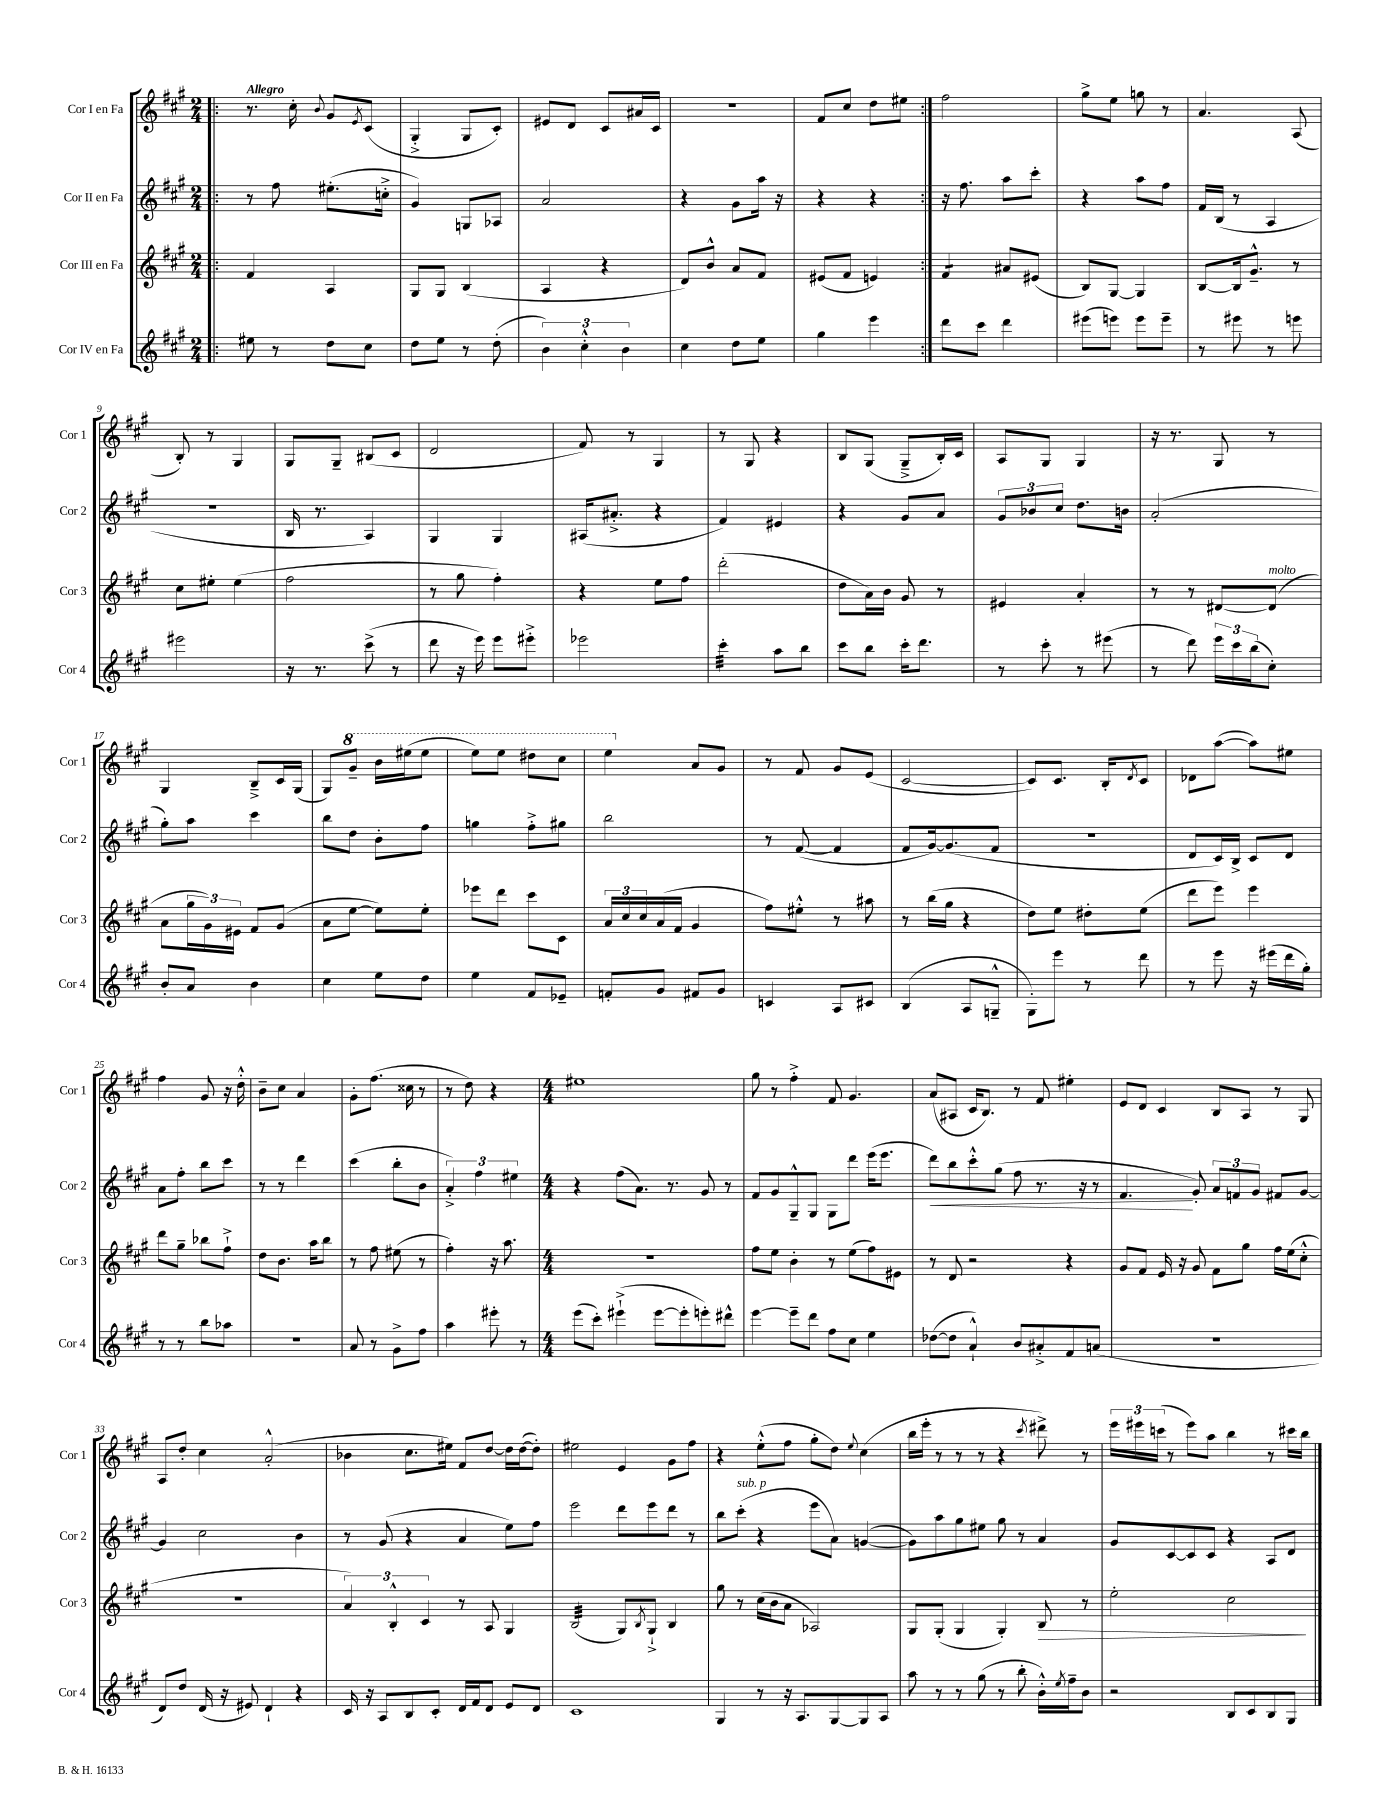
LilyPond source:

<<
\new StaffGroup <<
\new Staff = "s0" \with { instrumentName = "Cor I en Fa" shortInstrumentName = "Cor 1" } {
    \clef treble \key a \major \numericTimeSignature \time 2/4 \tempo "Allegro"
    \repeat volta 2 { \bar ".|:" r8. cis''16-. \appoggiatura { b'8 } gis'8 \acciaccatura { e'8 } cis'8( |
    gis4-.-> gis8 cis'8-.) |
    eis'8 d'8 cis'8 ais'16 cis'16 |
    r2 |
    fis'8 cis''8 d''8 eis''8 | }
    fis''2 |
    gis''8-> e''8 g''8 r8 |
    a'4. a8( |
    b8-.) r8 gis4 |
    gis8 gis8-- bis8( cis'8 |
    d'2 |
    fis'8) r8 gis4 |
    r8 gis8 r4 |
    b8 gis8( gis8---> b16-.) cis'16 |
    a8 gis8 gis4 |
    r16 r8. gis8 r8 |
    gis4 b8---> cis'16 gis16( |
    gis8) \ottava #1 gis''8-- b''16 eis'''16( eis'''8 |
    e'''8) e'''8 dis'''8 cis'''8 |
    e'''4 \ottava #0 a'8 gis'8 |
    r8 fis'8 gis'8 e'8( |
    cis'2~ |
    cis'8) cis'8. b16-. \acciaccatura { d'8 } cis'8 |
    des'8 a''8~( a''8) eis''8 |
    fis''4 gis'8 r16 d''16-.-^ |
    b'8-- cis''8 a'4 |
    gis'8-. fis''8.( cisis''16 r8 |
    r8 d''8) r4 |
    \numericTimeSignature \time 4/4 eis''1 |
    gis''8 r8 fis''4-.-> fis'8 gis'4. |
    a'8( ais8 cis'16 b8.) r8 fis'8 eis''4-. |
    e'8 d'8 cis'4 b8 a8 r8 gis8 |
    a8 d''8-. cis''4 a'2-.-^( |
    bes'4 cis''8. eis''16) fis'8 d''8~ d''16 d''16~( d''8-.) |
    eis''2 e'4 gis'8 fis''8 |
    r4 e''8-.-^( fis''8 gis''8-. d''8) \appoggiatura { e''8 } cis''4( |
    b''16 e'''16-. r8 r8 r8 r4 \acciaccatura { cis'''8 } dis'''8->) r8 |
    \tuplet 3/2 { e'''16 eis'''16 c'''16( } r8 eis'''8) a''8 b''4 r8 cis'''16 b''16 \bar "|." |
}
\new Staff = "s1" \with { instrumentName = "Cor II en Fa" shortInstrumentName = "Cor 2" } {
    \clef treble \key a \major \numericTimeSignature \time 2/4
    \repeat volta 2 { \bar ".|:" r8 fis''8 eis''8.-.( c''16-.-> |
    gis'4) g8 aes8 |
    a'2 |
    r4 gis'8 a''16 r16 |
    r4 r4 | }
    r16 fis''8. a''8 cis'''8-. |
    r4 a''8 fis''8 |
    fis'16 b16( r8 a4 |
    R2 |
    b16 r8. a4) |
    gis4 gis4 |
    ais16( ais'8.-.-> r4 |
    fis'4) eis'4 |
    r4 gis'8 a'8 |
    \tuplet 3/2 { gis'8 bes'8 cis''8 } d''8. b'16 |
    a'2-.( |
    gis''8-.) a''8 cis'''4 |
    b''8 d''8 b'8-. fis''8 |
    g''4 fis''8-.-> gis''8 |
    b''2 |
    r8 fis'8~( fis'4 |
    fis'8 gis'16~) gis'8.( fis'8 |
    r2 |
    d'8 cis'16) b16-> cis'8 d'8 |
    a'8 fis''8-. b''8 cis'''8 |
    r8 r8 d'''4 |
    cis'''4( b''8-. b'8 |
    \tuplet 3/2 { a'4-.->) fis''4 eis''4 } |
    \numericTimeSignature \time 4/4 r4 fis''8( a'8.) r8. gis'8 r8 |
    fis'8 gis'8 gis8---^ gis8 gis8 d'''8 e'''16( e'''8. |
    d'''8\<) b''8 cis'''8-.-^ gis''8( fis''8 r8. r16 r8 |
    fis'4.\! gis'8-.) \tuplet 3/2 { a'8 f'8 gis'8 } fis'8 gis'8~ |
    gis'4 cis''2 b'4 |
    r8 gis'8( r4 a'4 e''8) fis''8 |
    e'''2 d'''8 e'''8 d'''8 r8 |
    b''8 cis'''8-.^\markup { \italic "sub. p" }( r4 e'''8 a'8) g'4~( |
    g'8) a''8 gis''8 eis''8 gis''8 r8 a'4 |
    gis'8 cis'8~ cis'8 cis'8 r4 a8 d'8 \bar "|." |
}
\new Staff = "s2" \with { instrumentName = "Cor III en Fa" shortInstrumentName = "Cor 3" } {
    \clef treble \key a \major \numericTimeSignature \time 2/4
    \repeat volta 2 { \bar ".|:" fis'4 a4 |
    gis8 gis8 b4( |
    a4 r4 |
    d'8) b'8-^ a'8 fis'8 |
    eis'8( fis'8 e'4) | }
    fis'4:8 ais'8 eis'8( |
    b8) gis8~ gis4 |
    b8~ b16 gis'8.---^ r8 |
    cis''8 eis''8-. eis''4( |
    fis''2 |
    r8 gis''8 fis''4-.) |
    r4 e''8 fis''8 |
    d'''2-.( |
    d''8 a'16) b'16 gis'8 r8 |
    eis'4 a'4-. |
    r8 r8 dis'8~ dis'8^\markup { \italic "molto" }( |
    a'8 \tuplet 3/2 { gis''16 gis'16) eis'16 } fis'8 gis'8( |
    a'8 e''8~ e''8) e''8-. |
    ees'''8 d'''8 cis'''8 cis'8 |
    \tuplet 3/2 { a'16 cis''16 cis''16 } a'16( fis'16 gis'4 |
    fis''8) eis''8-.-^ r8 ais''8 |
    r8 b''16( gis''16 r4 |
    d''8) e''8 dis''8-. e''8( |
    d'''8 e'''8) e'''4 |
    d'''8 gis''8-- bes''8 fis''8-!-> |
    d''8 b'8. a''16 b''8 |
    r8 fis''8 eis''8( r8 |
    fis''4-.) r16 a''8. |
    \numericTimeSignature \time 4/4 r1 |
    fis''8 e''8 b'4-. r8 e''8( fis''8) eis'8 |
    r8 d'8 r2 r4 |
    gis'8 fis'8 e'16 r16 gis'8 fis'8 gis''8 fis''16 e''16( cis''8-.-^ |
    R1 |
    \tuplet 3/2 { a'4) b4-.-^ cis'4 } r8 a8 gis4 |
    b2:32( gis8) \acciaccatura { b8 } gis8-!-> b4 |
    gis''8 r8 cis''16( b'16 a'8 aes2) |
    gis8 gis8-.( gis4 gis4-.) b8\> r8 |
    e''2-. cis''2\! \bar "|." |
}
\new Staff = "s3" \with { instrumentName = "Cor IV en Fa" shortInstrumentName = "Cor 4" } {
    \clef treble \key a \major \numericTimeSignature \time 2/4
    \repeat volta 2 { \bar ".|:" eis''8 r8 d''8 cis''8 |
    d''8 e''8 r8 d''8-.( |
    \tuplet 3/2 { b'4) cis''4-.-^ b'4 } |
    cis''4 d''8 e''8 |
    gis''4 e'''4 | }
    d'''8 cis'''8 d'''4 |
    eis'''8( e'''8) e'''8 e'''8-- |
    r8 eis'''8 r8 e'''8 |
    eis'''2 |
    r16 r8. cis'''8->( r8 |
    d'''8 r16 e'''16) e'''8 eis'''8-.-> |
    ees'''2 |
    cis'''4:32-. a''8 b''8 |
    cis'''8 b''8 cis'''16-. d'''8. |
    r8 cis'''8-. r8 eis'''8( |
    r8 d'''8) \tuplet 3/2 { e'''16 cis'''16 b''16( } cis''8-.) |
    b'8-. a'8 b'4 |
    cis''4 e''8 d''8 |
    e''4 fis'8 ees'8-- |
    f'8-. gis'8 fis'8 gis'8 |
    c'4 a8 cis'8 |
    b4( a8 g8---^ |
    gis8-.) e'''8 r8 d'''8 |
    r8 e'''8 r16 eis'''16( d'''16 gis''16-.) |
    r8 r8 b''8 aes''8 |
    R2 |
    a'8 r8 gis'8-> fis''8 |
    a''4 eis'''8-. r8 |
    \numericTimeSignature \time 4/4 e'''8( cis'''8-.) eis'''4-!->( eis'''8~ eis'''8-. e'''8-.) dis'''8-^ |
    e'''4~ e'''8-- d'''8 fis''8 cis''8 e''4 |
    des''8~( des''8 a'4-!-^) b'8 ais'8-.-> fis'8 a'8( |
    R1 |
    d'8) d''8 d'16( r16 eis'8) d'4-! r4 |
    cis'16 r16 a8 b8 cis'8-. d'16 fis'16 d'8 e'8 d'8 |
    cis'1 |
    gis4 r8 r16 a8. gis8~ gis8 a8 |
    a''8 r8 r8 gis''8( r8 b''8-. b'16-.-^) \acciaccatura { e''8 } fis''16-- b'8 |
    r2 b8 cis'8 b8 gis8 \bar "|." |
}
>>
>>
